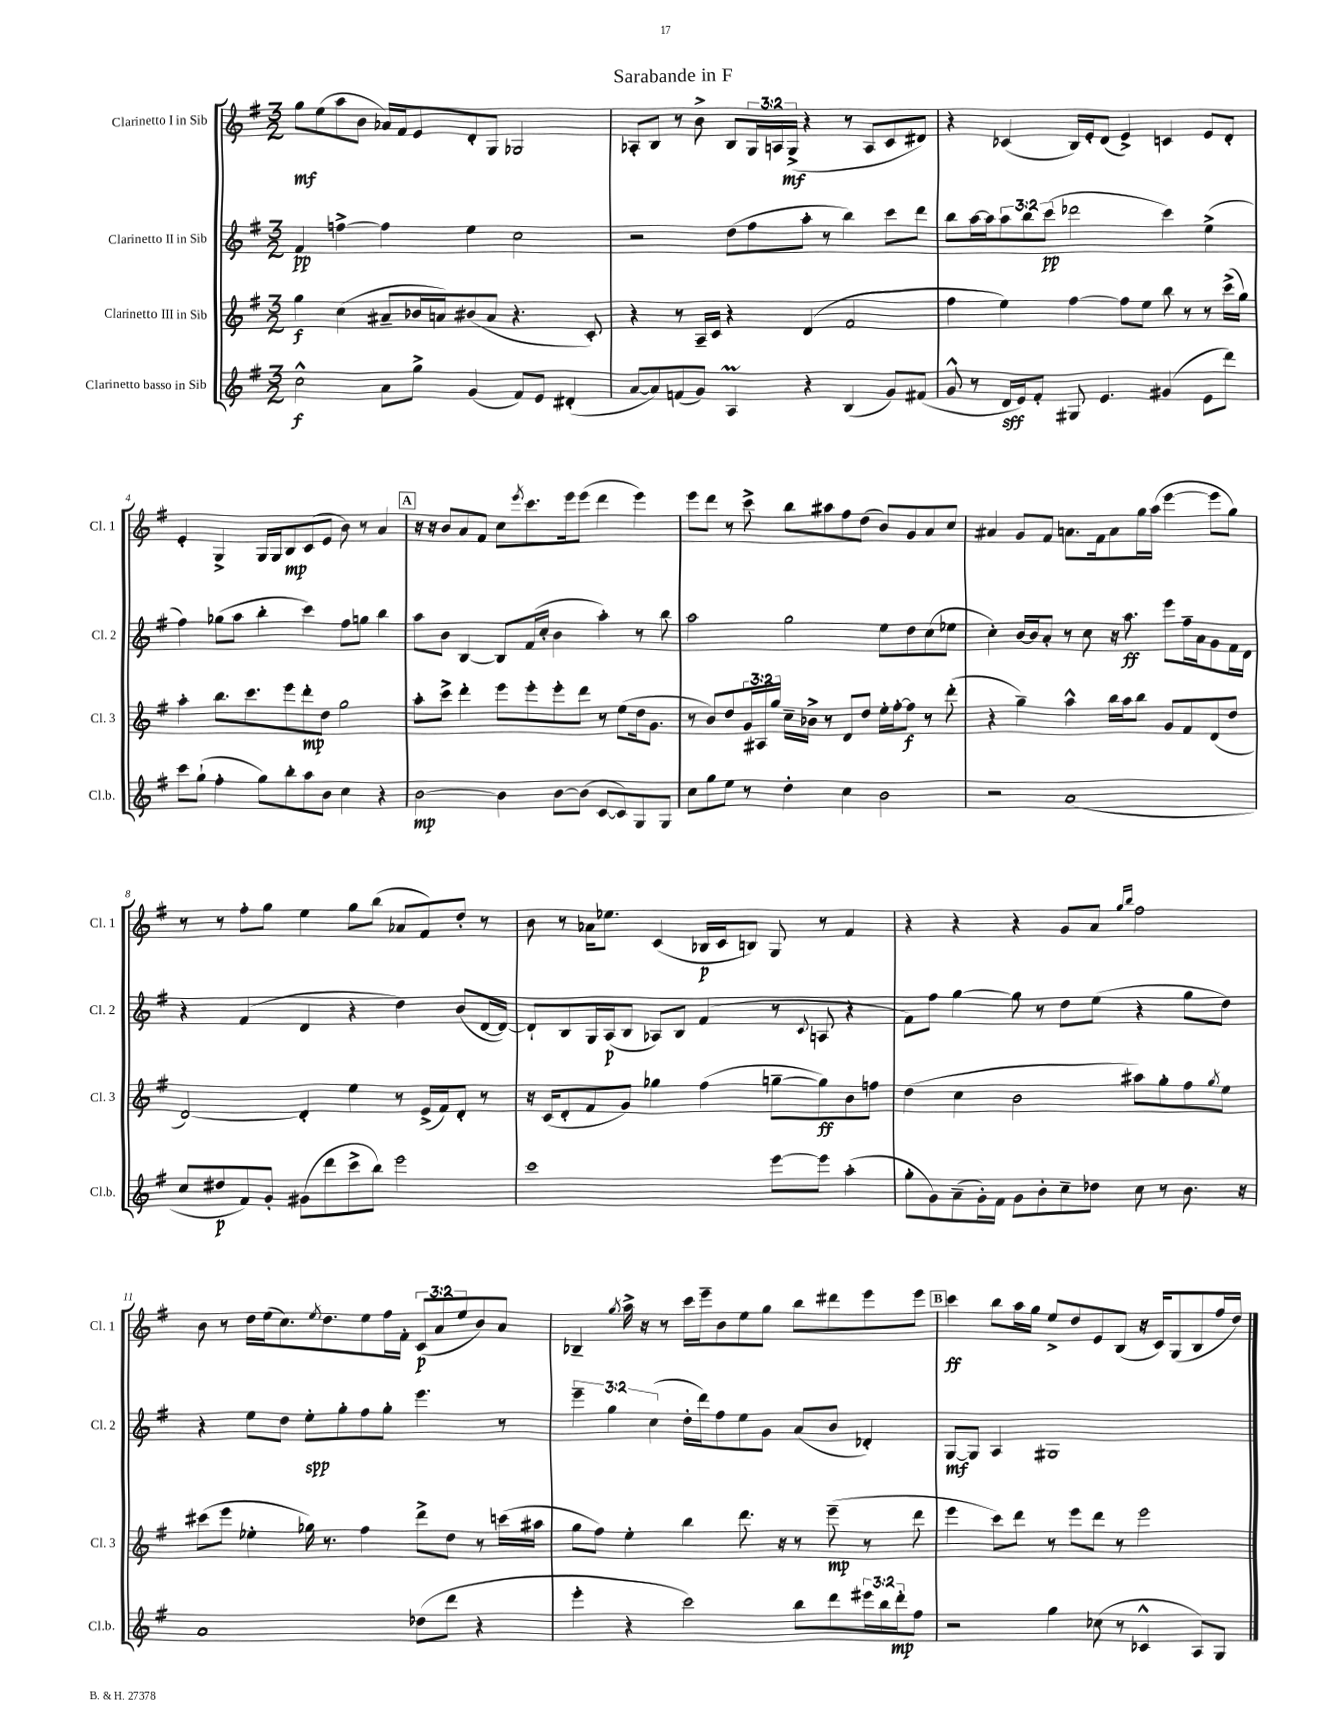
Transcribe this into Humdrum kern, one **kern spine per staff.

**kern	**dynam	**kern	**dynam	**kern	**dynam	**kern	**dynam
*part4	*part4	*part3	*part3	*part2	*part2	*part1	*part1
*staff4	*staff4	*staff3	*staff3	*staff2	*staff2	*staff1	*staff1
*I"Clarinetto basso in Sib	*	*I"Clarinetto III in Sib	*	*I"Clarinetto II in Sib	*	*I"Clarinetto I in Sib	*
*I'Cl.b.	*	*I'Cl. 3	*	*I'Cl. 2	*	*I'Cl. 1	*
*clefG2	*	*clefG2	*	*clefG2	*	*clefG2	*
*k[f#]	*	*k[f#]	*	*k[f#]	*	*k[f#]	*
*M3/2	*	*M3/2	*	*M3/2	*	*M3/2	*
=1	=1	=1	=1	=1	=1	=1	=1
2cc^^\	f	4gg\	f	4f#/	pp	8gg\L	mf
.	.	.	.	.	.	(8ee\	.
.	.	(4cc\	.	[4ffn^\	.	8aa\	.
.	.	.	.	.	.	8b\J	.
8a\L	.	8a#X~/L	.	4ff\]	.	16a-X/LL)	.
.	.	.	.	.	.	16f#/J	.
8gg^\J	.	16b-X/L	.	.	.	8e/	.
.	.	16an/J)	.	.	.	.	.
(4g/	.	(8b#X/	.	4ee\	.	8d'/	.
.	.	8a/J	.	.	.	8G/J	.
8f#/L)	.	4.r	.	2cc\	.	2G-X/	.
8e/J	.	.	.	.	.	.	.
(4d#X'/	.	.	.	.	.	.	.
.	.	8c'/)	.	.	.	.	.
=2	=2	=2	=2	=2	=2	=2	=2
[8a/L	.	4r	.	2r	.	8A-X'/L	.
8a/])	.	.	.	.	.	8B/J	.
(8fn/	.	8r	.	.	.	8r	.
8g/J)	.	16A~/LL	.	.	.	8b^\	.
.	.	16c/JJ	.	.	.	.	.
4AM/	.	4r	.	(8dd\L	.	8B/L	.
.	.	.	.	8ff#\	.	24G/L	.
.	.	.	.	.	.	24An/	.
.	.	.	.	.	.	(24G^/JJ	mf
4r	.	(4d/	.	8aa'\J	.	4r	.
.	.	.	.	8r	.	.	.
(4B/	.	2f#/	.	4bb\)	.	8r	.
.	.	.	.	.	.	8A/L	.
8g/L)	.	.	.	8ccc\L	.	8c/	.
(8f#X/J	.	.	.	8ddd\J	.	8d#X/J)	.
=3	=3	=3	=3	=3	=3	=3	=3
8g^^/	.	4ff#\	.	8bb\L	.	4r	.
8r	.	.	.	[16aa\L	.	.	.
.	.	.	.	16aa\J]	.	.	.
16d/LL	sff	4ee\)	.	12aa\	.	(4c-X/	.
16e/J)	.	.	.	.	.	.	.
.	.	.	.	12bb\	.	.	.
8f#'/J	.	.	.	.	.	.	.
.	.	.	.	(12ccc\J	pp	.	.
8G#X/	.	[4ff#\	.	2ddd-X\	.	16B/LL)	.
.	.	.	.	.	.	16e'/J	.
4.e/	.	.	.	.	.	(8d/J	.
.	.	8ff#\L]	.	.	.	4e^/)	.
.	.	8ee\J	.	.	.	.	.
(4g#X/	.	8bb\	.	4ccc\)	.	4cn/	.
.	.	8r	.	.	.	.	.
8e\L	.	8r	.	(4ee^\	.	8e/L	.
8ddd\J)	.	(16ccc^\LL	.	.	.	8d'/J	.
.	.	16gg\JJ)	.	.	.	.	.
!!LO:LB:g=z
=4	=4	=4	=4	=4	=4	=4	=4
8ccc\L	.	4aa'\	.	4ff#\)	.	4e'/	.
(8gg`\J	.	.	.	.	.	.	.
4ff#'\	.	8.bb\L	.	(8gg-X\L	.	4G^/	.
.	.	.	.	8aa\J	.	.	.
.	.	8.ccc\	.	.	.	.	.
8gg\L)	.	.	.	4bb'\	.	16G/LL	.
.	.	.	.	.	.	16G/J	.
8bb'\	.	8eee\	.	.	.	8B/	mp
8aa\	.	8ddd'\	mp	4ccc\)	.	(8c/	.
8b\J	.	8dd\J	.	.	.	8e/J	.
4cc\	.	2gg\	.	8ff#\L	.	8b\)	.
.	.	.	.	8ggn\J	.	8r	.
4r	.	.	.	4bb\	.	4a/	.
!!LO:REH:place=s1:t=A
=5	=5	=5	=5	=5	=5	=5	=5
[2b\	mp	8aa'\L	.	8aa\L	.	16r	.
.	.	.	.	.	.	16r	.
.	.	8ccc^\J	.	8b\J	.	8b/L	.
.	.	4ddd'\	.	[4B/	.	8a/	.
.	.	.	.	.	.	8f#/J	.
4b\]	.	8eee\L	.	8B/L]	.	8cc\L	.
.	.	.	.	.	.	8qeee/	.
.	.	8eee'\	.	(16f#/L	.	8.ccc\	.
.	.	.	.	16cc'/JJ	.	.	.
[8b\L	.	8eee'\	.	4b\	.	.	.
.	.	.	.	.	.	16eee\k	.
(8b\J]	.	8ddd\J	.	.	.	(8eee\J	.
[8c/L	.	8r	.	4aa'\)	.	4ddd\	.
8c/])	.	(8ee\L	.	.	.	.	.
8G/	.	16dd\k	.	8r	.	4eee\)	.
.	.	8.g\J	.	.	.	.	.
8G/J	.	.	.	8bb\	.	.	.
=6	=6	=6	=6	=6	=6	=6	=6
8cc\L	.	8r	.	2aa\	.	8eee\L	.
8gg\	.	8b/L)	.	.	.	8ddd\J	.
8ee\J	.	8dd/	.	.	.	8r	.
8r	.	24g/L	.	.	.	8ccc^\	.
.	.	24A#X/	.	.	.	.	.
.	.	24gg/JJ	.	.	.	.	.
4dd'\	.	16cc~\LL	.	2gg\	.	8bb\L	.
.	.	16b-X^\JJ	.	.	.	.	.
.	.	8r	.	.	.	8aa#X\	.
4cc\	.	8d/L	.	.	.	8ff#\	.
.	.	8dd/J	.	.	.	(8dd\J	.
2b\	.	16ee'\LL	.	8ee\L	.	8b/L)	.
.	.	[16ff#'\J	.	.	.	.	.
.	.	8ff#\J]	f	8dd\	.	8g/	.
.	.	8r	.	(8cc\	.	8a/	.
.	.	(8ddd'\	.	8ee-X\J	.	8cc/J	.
=7	=7	=7	=7	=7	=7	=7	=7
2r	.	4r	.	4cc'\)	.	4a#X/	.
.	.	4gg~\)	.	[16b/LL	.	8g/L	.
.	.	.	.	16b/J]	.	.	.
.	.	.	.	8a'/J	.	8f#/J	.
(1a	.	4aa^^\	.	8r	.	8.an\L	.
.	.	.	.	8cc\	.	.	.
.	.	.	.	.	.	16f#\k	.
.	.	16bb\LL	.	16r	.	8a\	.
.	.	16aa\J	.	8.aa\	ff	.	.
.	.	8bb\J	.	.	.	16gg\L	.
.	.	.	.	.	.	(16aa\JJ	.
.	.	8g/L	.	8eee\L	.	[4eee\	.
.	.	8f#/	.	16ff#~\L	.	.	.
.	.	.	.	16a\J	.	.	.
.	.	(8d/	.	8g\	.	8eee\L]	.
.	.	8dd/J	.	16f#\L	.	8gg\J)	.
.	.	.	.	16d\JJ	.	.	.
!!LO:LB:g=z
=8	=8	=8	=8	=8	=8	=8	=8
8cc/L	.	[2d/)	.	4r	.	8r	.
8dd#X/	p	.	.	.	.	8r	.
8f#/)	.	.	.	(4f#/	.	8ff#'\L	.
8g'/J	.	.	.	.	.	8gg\J	.
(8g#X\L	.	4d'/]	.	4d/	.	4ee\	.
8ddd\	.	.	.	.	.	.	.
8ccc^\	.	4ee\	.	4r	.	8gg\L	.
8bb\J)	.	.	.	.	.	(8bb\J	.
2eee\	.	8r	.	4dd\)	.	8a-X/L	.
.	.	(16e^/LL	.	.	.	8f#/)	.
.	.	16f#/J)	.	.	.	.	.
.	.	8d'/J	.	(8b/L	.	8dd'/J	.
.	.	8r	.	[16d/L	.	8r	.
.	.	.	.	16d/JJ_)	.	.	.
=9	=9	=9	=9	=9	=9	=9	=9
1ccc	.	16r	.	8d`/L]	.	8b\	.
.	.	(16c/KL	.	.	.	.	.
.	.	8d'/	.	8B/	.	8r	.
.	.	8f#/	.	16G/L	.	16a-X\KL	.
.	.	.	.	(16A/J	p	8.ee-X\J	.
.	.	8g/J)	.	8B/J	.	.	.
.	.	4gg-X\	.	8A-X/L)	.	(4c/	.
.	.	.	.	8B/J	.	.	.
.	.	(4ff#\	.	(4f#/	.	16B-X/LL	p
.	.	.	.	.	.	16c/J	.
.	.	.	.	.	.	8Bn/J)	.
[8eee\L	.	[8ggn~\L	.	8r	.	8G/	.
.	.	.	.	8qqc/	.	.	.
8eee\J]	.	8gg\])	ff	8An/	.	8r	.
(4aa'\	.	8b\	.	4r	.	4f#/	.
.	.	8ffn\J	.	.	.	.	.
=10	=10	=10	=10	=10	=10	=10	=10
8gg'\L	.	(4dd\	.	8f#\L)	.	4r	.
8g\)	.	.	.	8ff#\J	.	.	.
(8a~\	.	4cc\	.	[4gg\	.	4r	.
16g'\L)	.	.	.	.	.	.	.
16f#\JJ	.	.	.	.	.	.	.
8g\L	.	2b\	.	8gg\]	.	4r	.
8b'\	.	.	.	8r	.	.	.
8cc~\	.	.	.	8dd\L	.	8g/L	.
8dd-X\J	.	.	.	(8ee\J	.	8a/J	.
.	.	.	.	.	.	16qqgg/LL	.
.	.	.	.	.	.	16qqbb/JJ	.
8cc\	.	8aa#X\L)	.	4r	.	2ff#\	.
8r	.	8gg'\	.	.	.	.	.
8.b\	.	8ff#\	.	8gg\L	.	.	.
.	.	8qgg/	.	.	.	.	.
.	.	8ee\J	.	8dd\J)	.	.	.
16r	.	.	.	.	.	.	.
!!LO:LB:g=z
=11	=11	=11	=11	=11	=11	=11	=11
1a	.	(8ccc#X\L	.	4r	.	8b\	.
.	.	8eee\J	.	.	.	8r	.
.	.	4ee-X'\	.	8ee\L	.	16dd\LL	.
.	.	.	.	.	.	(16ee\J	.
.	.	.	.	8dd\J	.	8.cc\)	.
.	.	16gg-X\)	.	8ee'\L	spp	.	.
.	.	.	.	.	.	8qee/	.
.	.	8.r	.	.	.	8.dd\	.
.	.	.	.	8gg'\	.	.	.
.	.	4ff#\	.	8ff#\	.	8ee\	.
.	.	.	.	8gg'\J	.	16ff#\L	.
.	.	.	.	.	.	16f#'\JJ	.
(8dd-X\L	.	8ddd^\L	.	4.eee\	.	(12c/L	p
.	.	.	.	.	.	12a/	.
8ddd\J	.	8dd\J	.	.	.	.	.
.	.	.	.	.	.	12ee/	.
4r	.	8r	.	.	.	8b/)	.
.	.	(16cccn\LL	.	8r	.	8a/J	.
.	.	16aa#X\JJ	.	.	.	.	.
=12	=12	=12	=12	=12	=12	=12	=12
4eee'\	.	8gg\L	.	6eee~\	.	4B-X~/	.
.	.	8ff#\J)	.	.	.	.	.
.	.	.	.	6gg\	.	.	.
.	.	.	.	.	.	8qgg/	.
4r	.	4ee'\	.	.	.	16aa^\	.
.	.	.	.	.	.	16r	.
.	.	.	.	(6cc\	.	.	.
.	.	.	.	.	.	8r	.
2ccc\)	.	4bb\	.	16dd'\LL	.	16ccc\LL	.
.	.	.	.	16ddd\J)	.	16eee~\J	.
.	.	.	.	8ff#\	.	8b\	.
.	.	8.ddd\	.	8ee\	.	8ee\	.
.	.	.	.	8g\J	.	8gg\J	.
.	.	16r	.	.	.	.	.
8bb\L	.	8r	.	(8a/L	.	8bb\L	.
8ddd\	.	(8eee~\	mp	8b/J	.	8ddd#X\	.
24eee#X\L	.	8r	.	4d-X'/)	.	8eee\	.
24bb\	.	.	.	.	.	.	.
24ddd'\J	mp	.	.	.	.	.	.
8ff#\J	.	8ddd\	.	.	.	8eee\J	.
!!LO:REH:place=s1:t=B
=13	=13	=13	=13	=13	=13	=13	=13
2r	.	4eee\	.	[8G/L	mf	4ccc\	ff
.	.	.	.	8G/J]	.	.	.
.	.	8ccc\L)	.	4A/	.	8bb\L	.
.	.	8ddd\J	.	.	.	16aa\L	.
.	.	.	.	.	.	16gg\JJ	.
4gg\	.	8r	.	1G#X	.	8ee^/L	.
.	.	8eee\L	.	.	.	8dd/	.
(8cc-X\	.	8ddd\J	.	.	.	8e/	.
8r	.	8r	.	.	.	(8B/J	.
4c-X^^/	.	2eee\	.	.	.	16r	.
.	.	.	.	.	.	16c/KL)	.
.	.	.	.	.	.	(8G/	.
8A/L)	.	.	.	.	.	8B/	.
8G/J	.	.	.	.	.	16ff#/L	.
.	.	.	.	.	.	16dd/JJ)	.
==	==	==	==	==	==	==	==
*-	*-	*-	*-	*-	*-	*-	*-
